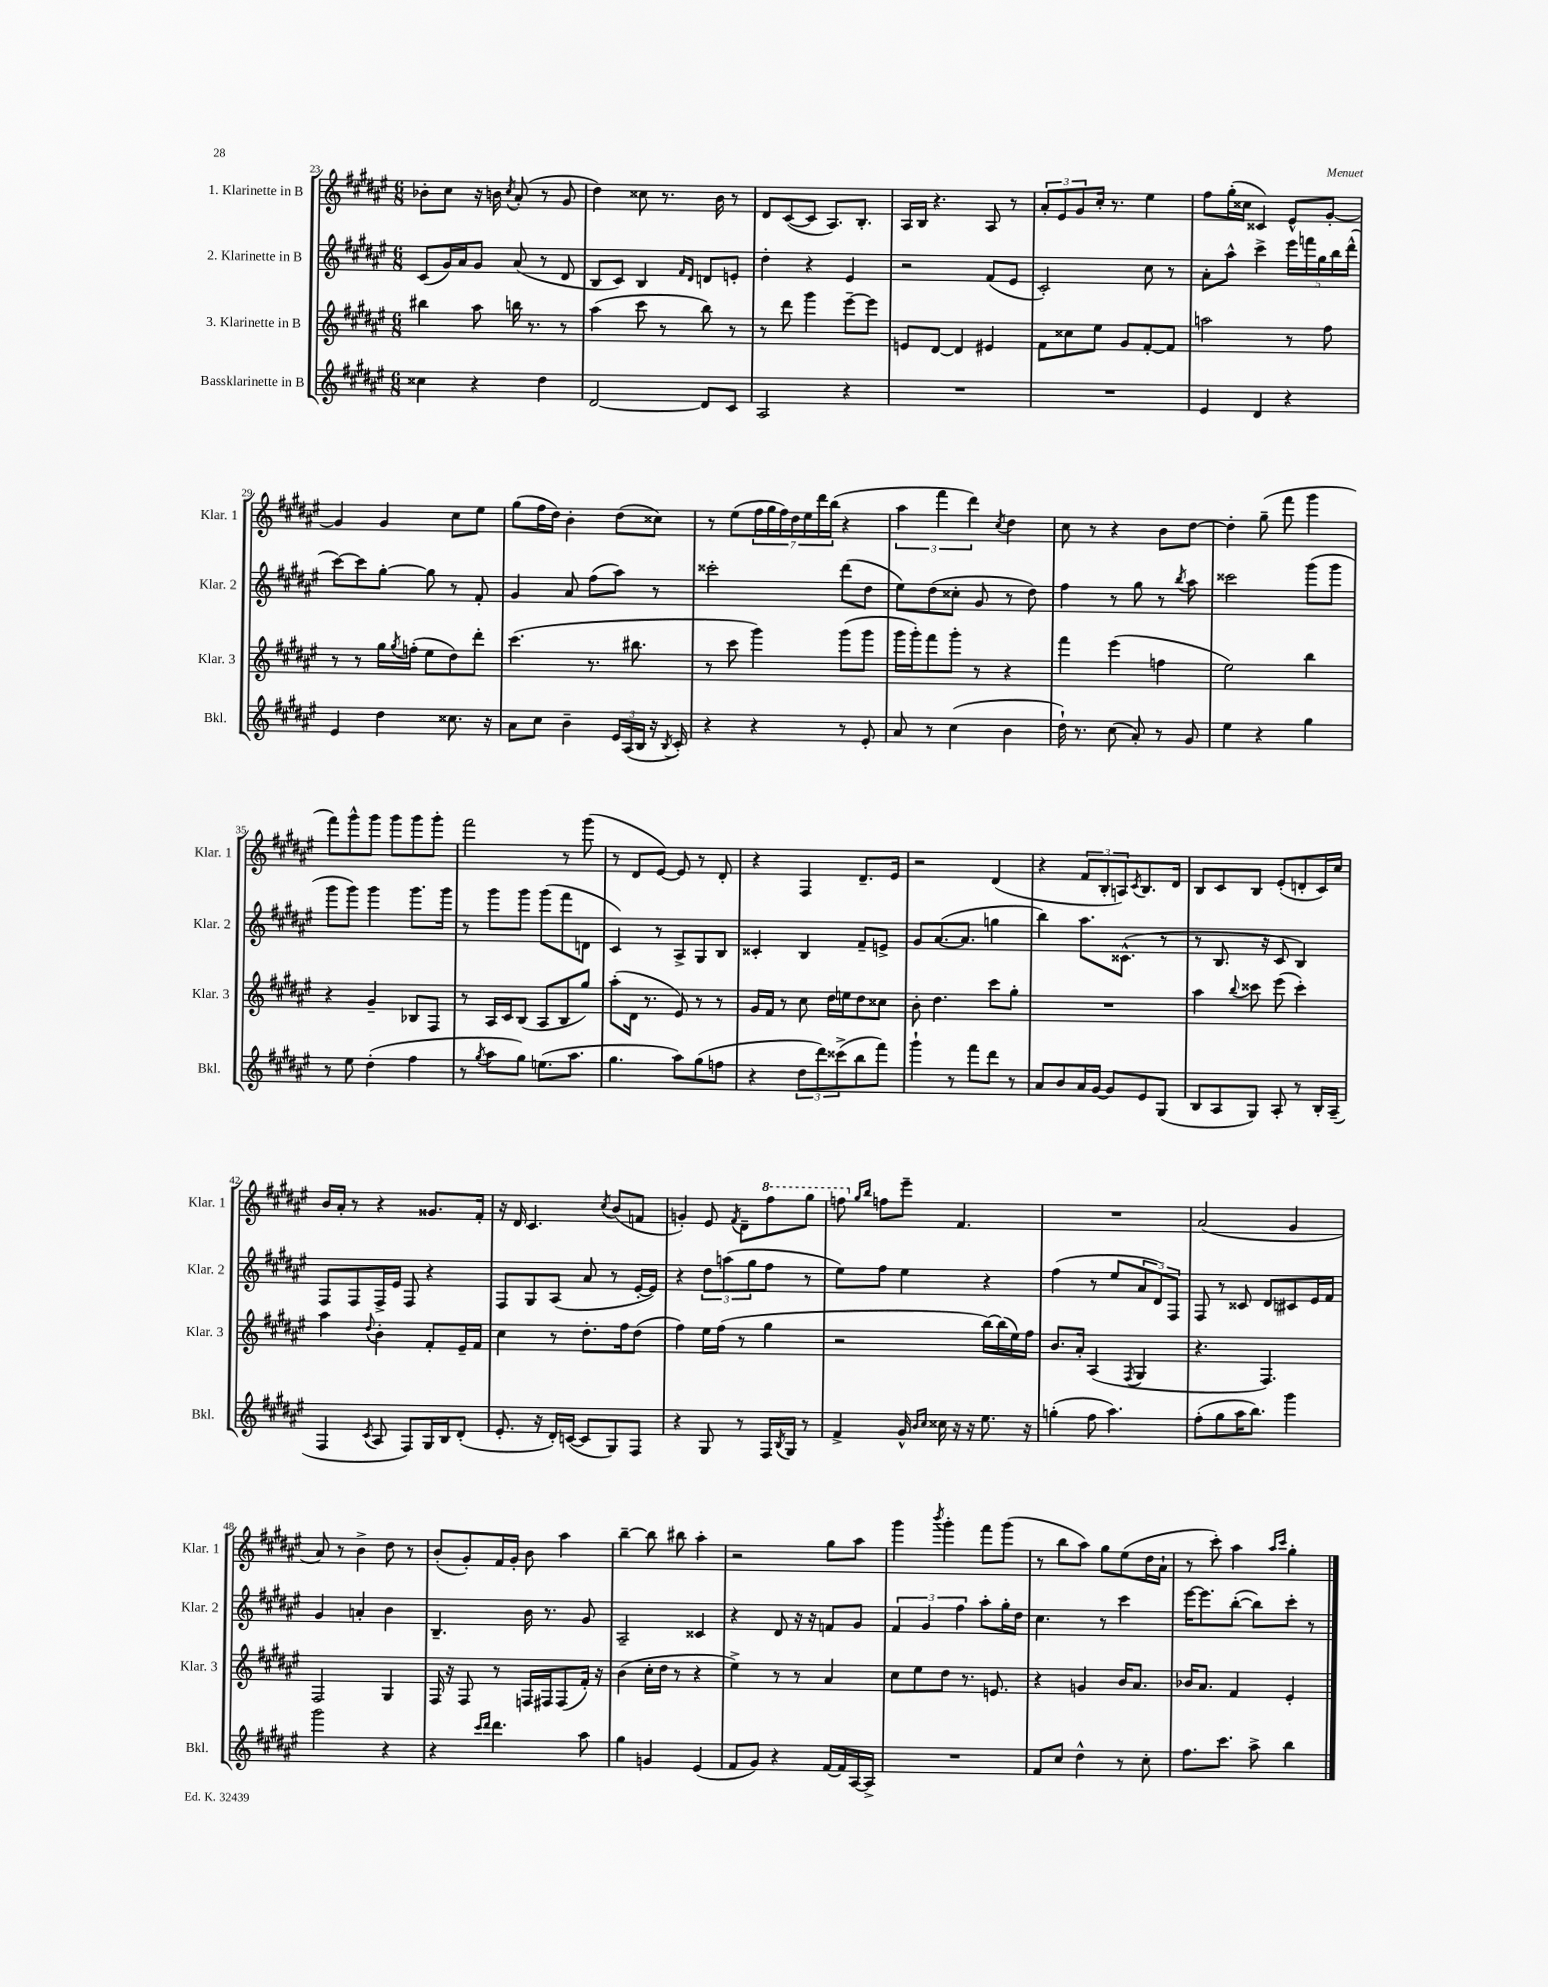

**kern	**kern	**kern	**kern
*staff4	*staff3	*staff2	*staff1
*clefG2	*clefG2	*clefG2	*clefG2
*k[f#c#g#d#a#e#]	*k[f#c#g#d#a#e#]	*k[f#c#g#d#a#e#]	*k[f#c#g#d#a#e#]
*M6/8	*M6/8	*M6/8	*M6/8
4cc##	4bb#	(8c#	8b-'
.	.	16g#)	8cc#
.	.	16a#	.
4r	8aa#	8g#	16r
.	.	.	16b
.	.	.	8qcc#
.	16bb	(8a#	(8a#'
.	8.r	.	.
4dd#	.	8r	8r
.	8r	8d#	8g#
=	=	=	=
[2d#	(4aa#	8B	4dd#)
.	.	8c#)	.
.	8ccc#	4B	8cc##
.	8r	.	8.r
.	.	16qqf#	.
.	.	16qqd#	.
8d#]	8bb)	8d	.
.	.	.	16b
8c#	8r	8e'	8r
=	=	=	=
2A#	8r	4dd#'	8d#
.	8ddd#	.	([8c#
.	4ggg#	4r	8c#]
.	.	.	8.A#)
4r	[8eee#~	4e#	.
.	.	.	8.B'
.	8eee#]	.	.
=	=	=	=
2.r	8e	2r	16A#
.	.	.	16B
.	[8d#	.	4.r
.	4d#]	.	.
.	4e#	(8f#	8A#
.	.	8e#	8r
=	=	=	=
2.r	8f#	2c#')	12a#'
.	.	.	12e#
.	8cc##	.	.
.	.	.	12g#
.	8ee#	.	16cc#'
.	.	.	8.r
.	8g#	.	.
.	[8f#'	8cc#	4ee#
.	8f#]	8r	.
=	=	=	=
4e#	2aa	8a#'	8ff#
.	.	8aa#^^	(16gg#'
.	.	.	16cc##
4d#	.	4ccc#^	4c##)
4r	8r	20eee#	8e#^^
.	.	20fff	.
.	.	20gg#	.
.	8ff#	.	[8g#'
.	.	20bb	.
.	.	(20ddd#^^	.
=	=	=	=
4e#	8r	[8ccc#)	4g#]
.	8r	8ccc#]	.
4dd#	16gg#	[8gg#'	4g#
.	8qgg#	.	.
.	(16ff'	.	.
.	8ee#	8gg#]	.
8.cc##	8dd#)	8r	8cc#
.	8ddd#'	8f#'	8ee#
16r	.	.	.
=	=	=	=
8a#	(4.ccc#	4g#	(8gg#
8cc#	.	.	16ff#
.	.	.	16dd#)
4b~	.	8a#	4b'
.	8.r	(8ff#	.
24e#	.	8aa#)	(8dd#
(24A#	.	.	.
.	8.bb#	.	.
24B	.	.	.
16r	.	8r	8cc##)
8qB	.	.	.
16c#')	.	.	.
=	=	=	=
4r	8r	2ccc##'	8r
.	8ccc#	.	(8ee#
4r	4ggg#)	.	28ff#
.	.	.	28gg#
.	.	.	28ff#)
.	.	.	28dd#
.	.	.	28ee#
.	.	.	28ddd#
.	.	.	(28bb
8r	(8ggg#	(8ddd#	4r
8e#'	8ggg#	8dd#	.
=	=	=	=
8a#	16ggg#	8ee#)	6aa#
.	16ggg#')	.	.
8r	8fff#	(8dd#	.
.	.	.	6fff#
(4cc#	8ggg#'	8cc##'	.
.	.	.	6ddd#)
.	8r	8g#	.
.	.	.	8qcc#
4b	4r	8r	4dd#
.	.	8dd#)	.
=	=	=	=
16dd#`)	4fff#	4ff#	8cc#
8.r	.	.	.
.	.	.	8r
(8cc#	(4eee#	8r	4r
8a#')	.	8gg#	.
8r	4ff	8r	8b
.	.	8qbb	.
8g#	.	8aa#	[8dd#
=	=	=	=
4ee#	2ee#)	2ccc##	4dd#']
4r	.	.	(8gg#~
.	.	.	8fff#
4gg#	4bb	(8ggg#	4ggg#
.	.	8ggg#	.
=	=	=	=
8r	4r	8ggg#	8fff#)
8ee#	.	8ggg#)	8ggg#^^
(4dd#'	4g#~	4ggg#	8ggg#
.	.	.	8ggg#
4ff#	8B-	8.ggg#	8ggg#
.	8F#	.	8ggg#'
.	.	16ggg#	.
=	=	=	=
8r	8r	8r	2fff#
8qgg#	.	.	.
8aa#	16A#	8ggg#	.
.	16c#	.	.
8gg#)	(8B	8ggg#	.
(8.ee	8A#	(8ggg#	.
.	8B	8fff#	8r
8.aa#	.	.	.
.	8gg#)	8d	(8ggg#
=	=	=	=
4.gg#	(8aa#'	4c#)	8r
.	16d#	.	8d#
.	8.r	.	.
.	.	8r	[8e#)
8aa#)	8e#)	8A#^	8e#]
(8gg#	8r	8G#	8r
8ff	8r	8B	8d#'
=	=	=	=
4r	16g#	4c##'	4r
.	16f#	.	.
.	8r	.	.
12dd#	8cc#	4B	4F#
12ddd#)	.	.	.
.	16dd#	.	.
(12ccc##^	.	.	.
.	16ee	.	.
8bb	8dd#	8f#~	8.d#~
8fff#)	8cc##	8e^	.
.	.	.	16e#
=	=	=	=
4ggg#`	8b'	8g#	2r
.	4.dd#	([8.a#	.
8r	.	.	.
.	.	8.a#]	.
8fff#	.	.	.
8ddd#	8ccc#	4gg	(4d#
8r	8gg#'	.	.
=	=	=	=
8a#	2.r	4bb)	4r
8b	.	.	.
16a#	.	8.aa#	12f#
[16g#	.	.	.
.	.	.	12B'
8g#]	.	.	.
.	.	.	12A)
.	.	(8.c##^^	.
.	.	.	8qc#
8e#	.	.	8.B
(8G#	.	8r	.
.	.	.	16d#
=	=	=	=
8B	4aa#	8r	8B
8A#	.	8.B	8c#
.	8qqbb	.	.
8G#)	8ccc##	.	8B
.	.	16r	.
8A#'	(8eee#	8c#	(8e#'
8r	4ccc##')	4B)	8d'
16B'	.	.	16c#)
(16A#~	.	.	16cc#
=	=	=	=
4F#	4aa#	8F#	16b
.	.	.	16a#'
.	.	8F#	8r
8qc#	8qqdd#	.	.
8A#	4b'	16F#^	4r
.	.	16e#	.
8F#)	.	8F#	.
16G#	8f#'	4r	8.g##
16B	.	.	.
(8d#'	16e#~	.	.
.	16f#	.	16f#'
=	=	=	=
8.e#'	4cc#	8F#	16r
.	.	.	16d#
.	.	8G#	4.c#
16r	.	.	.
16d#')	8r	(8A#	.
([16c	.	.	.
8c]	8.dd#'	8a#	.
.	.	.	8qcc#
8G#)	.	8r	(8b
.	16ff#	.	.
8F#	(8dd#	[16e#'	8f
.	.	16e#])	.
=	=	=	=
4r	4ff#)	4r	4g')
8G#	16ee#	12dd#	8e#
.	(16ff#	.	.
.	.	(12aa	.
.	.	.	8qf#
8r	8r	.	8d#~
.	.	12gg#	.
16F#	4gg#	8ff#	8fff#
8qB	.	.	.
16G#	.	.	.
8r	.	8r	8ggg#
=	=	=	=
4f#^	2r	8ee#)	8fff
.	.	.	16qqgg#
.	.	.	16qqbb
.	.	8ff#	8ff
16g#^^	.	4ee#	8eee#~
16qqb	.	.	.
16qqcc#	.	.	.
16cc##	.	.	.
16r	.	.	4.f#
16r	.	.	.
8.ee#	[16bb)	4r	.
.	(16bb]	.	.
.	16ee#)	.	.
16r	16ff#	.	.
=	=	=	=
(4gg'	8.b	(4ff#	2.r
.	16a#'	.	.
8ff#	(4A#	8r	.
4.aa#)	.	8ee#	.
.	8qF#	.	.
.	4G#	12a#	.
.	.	12d#)	.
.	.	12F#	.
=	=	=	=
(8ff#'	4.r	8F#	(2a#
8gg#	.	8r	.
16aa#	.	8c##	.
8.bb)	.	.	.
.	4.F#)	8d#	.
4ggg#	.	8c#	4g#
.	.	16e#	.
.	.	16f#	.
=	=	=	=
2ggg#	2F#	4g#	8a#)
.	.	.	8r
.	.	4a'	4b^
4r	4G#	4b	8dd#
.	.	.	8r
=	=	=	=
4r	16F#	4.B~	(8b'
.	16r	.	.
.	8F#	.	8g#')
16qqccc#	.	.	.
16qqddd#	.	.	.
4.ddd#	8r	.	16f#
.	.	.	16g#'
.	16F	16b	8b
.	16F#	8.r	.
.	(8F#	.	4aa#
8aa#	16f#')	8g#	.
.	16r	.	.
=	=	=	=
4gg#	(4b	2A#~	[4bb~
4g	16cc#'	.	8bb]
.	16dd#	.	.
.	8r	.	8bb#
(4e#	4r	4c##	4aa#'
=	=	=	=
8f#	4ee#^)	4r	2r
8g#)	.	.	.
4r	8r	8d#	.
.	8r	16r	.
.	.	16r	.
[16f#	4a#	8f	8gg#
16f#]	.	.	.
[16A#	.	8g#	8aa#
16A#^]	.	.	.
=	=	=	=
2.r	8cc#	6f#	4ggg#
.	8ee#	.	.
.	.	6g#	.
.	.	.	8qbbb
.	8dd#	.	4ggg#'
.	.	6ff#	.
.	8.r	.	.
.	.	8aa#'	8fff#
.	8.e	.	.
.	.	16gg#'	(8ggg#
.	.	16dd#	.
=	=	=	=
8f#	4r	4.cc#	8r
8cc#	.	.	8bb
4dd#^^	4g	.	8aa#)
.	.	8r	8gg#
8r	16b	4ccc#	(8ee#
.	8.a#	.	.
8cc#'	.	.	16dd#
.	.	.	16a#`
=	=	=	=
8.ff#	16b-	[16eee#	8r
.	8.a#	8.eee#]	.
.	.	.	8ccc#')
8.ccc#	.	.	.
.	4f#	([8bb'	4aa#
8aa#^	.	8bb])	.
.	.	.	16qqaa#
.	.	.	16qqccc#
4bb	4e#'	8ccc#'	4gg#'
.	.	8r	.
==	==	==	==
*-	*-	*-	*-
